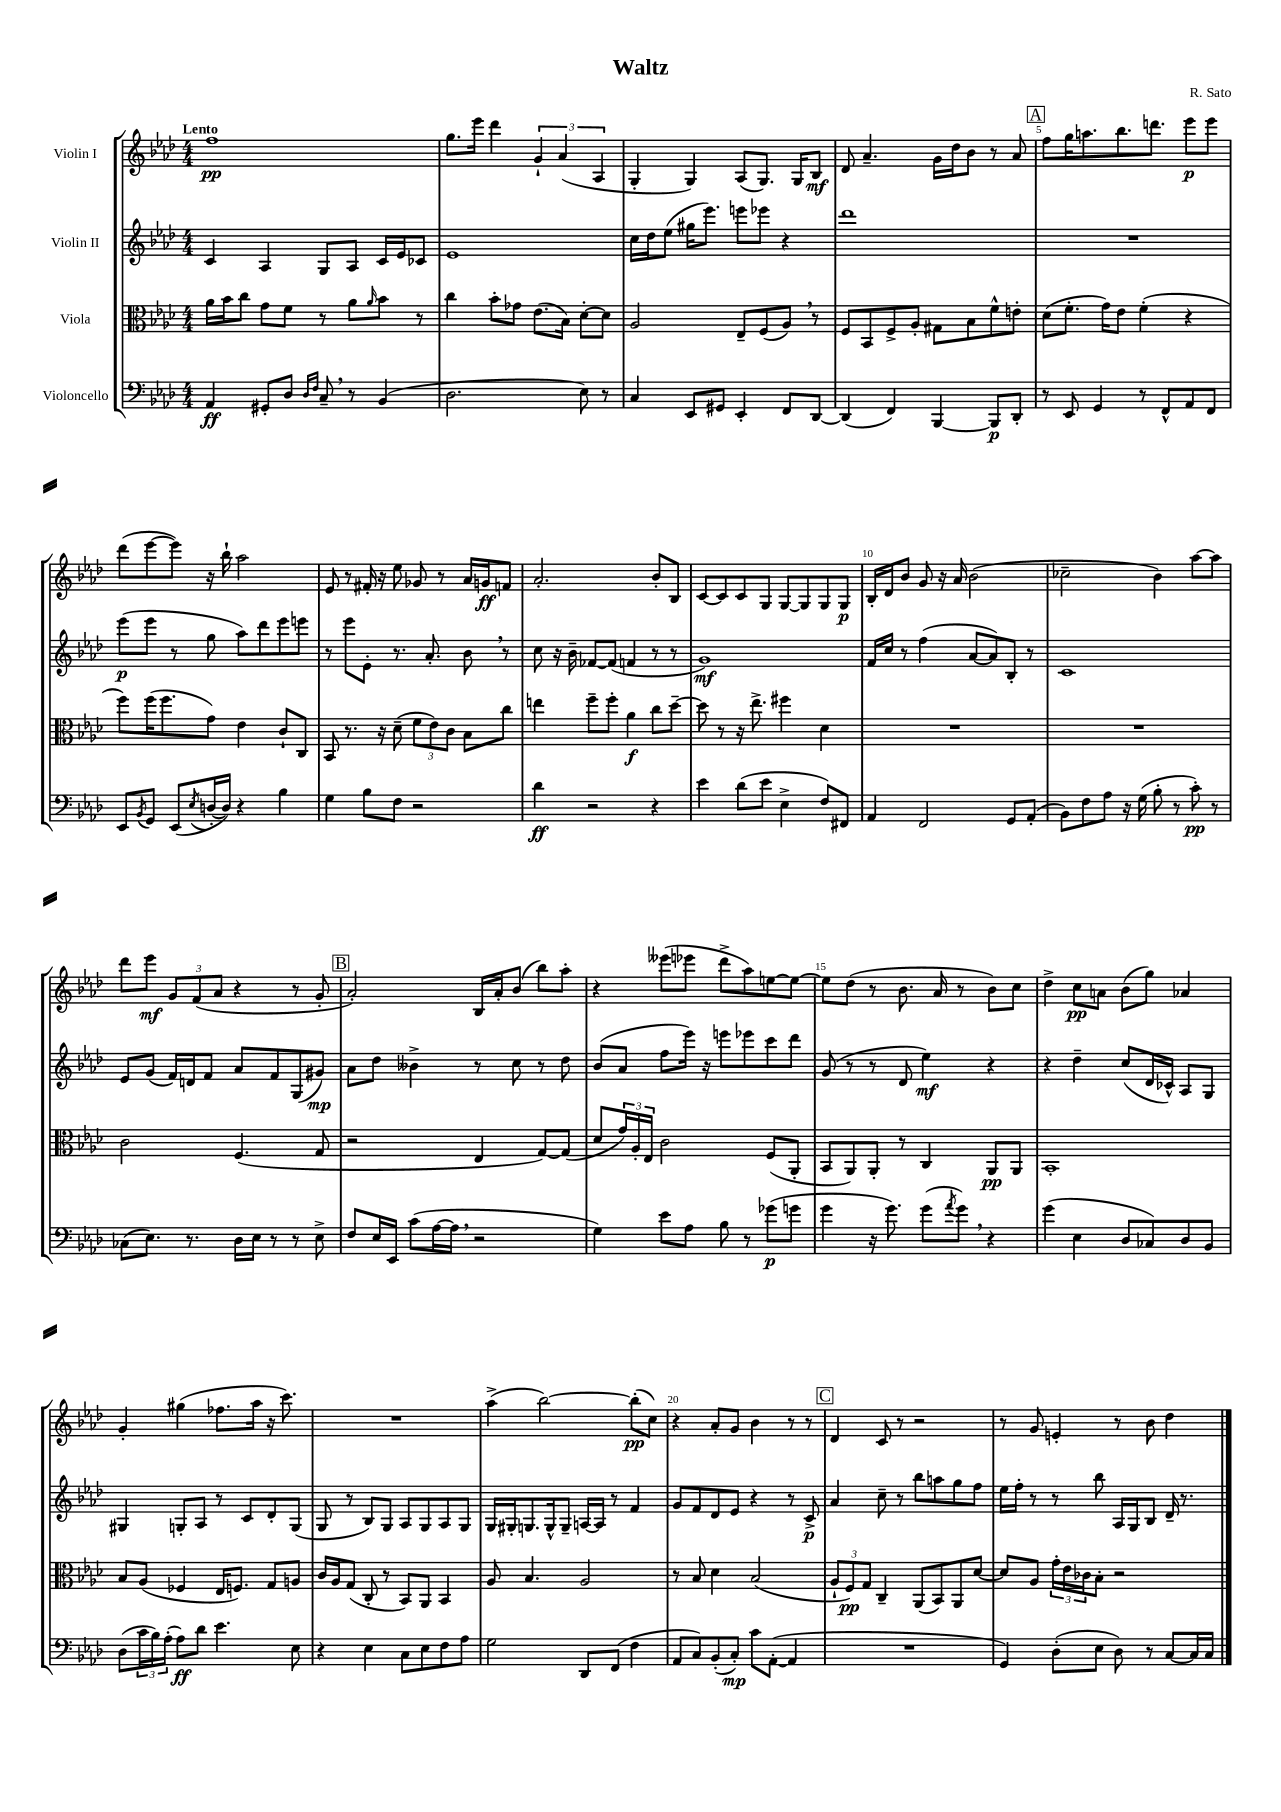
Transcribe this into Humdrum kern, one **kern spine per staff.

**kern	**kern	**kern	**kern
*staff4	*staff3	*staff2	*staff1
*clefF4	*clefC3	*clefG2	*clefG2
*k[b-e-a-d-]	*k[b-e-a-d-]	*k[b-e-a-d-]	*k[b-e-a-d-]
*M4/4	*M4/4	*M4/4	*M4/4
4AA-	16a-	4c	1ff
.	16b-	.	.
.	8cc	.	.
8GG#'	8g	4A-	.
8D-	8f	.	.
16qqD-	.	.	.
16qqF	.	.	.
8C~	8r	8G	.
8r	8a-	8A-	.
.	16qqa-	.	.
(4BB-	8b-	16c	.
.	.	16e-	.
.	8r	8c-	.
=	=	=	=
2.D-	4cc	1e-	8.gg
.	.	.	16eee-
.	8b-'	.	4ddd-
.	8g-	.	.
.	(8.e-	.	6g`
.	.	.	(6a-
.	16B-)	.	.
8E-)	[8d-'	.	.
.	.	.	6A-
8r	8d-]	.	.
=	=	=	=
4C	2A-	16cc	4G'
.	.	16dd-	.
.	.	(8ee-	.
8EE-	.	16gg#	4G)
.	.	8.eee-)	.
8GG#	.	.	.
4EE-'	8E-~	8eee	(8A-
.	(8F	8eee-	8.G)
8FF	8A-)	4r	.
.	.	.	16G
[8DD-	8r	.	8B-
=	=	=	=
(4DD-]	8F	1ddd-	8d-
.	8BB-	.	4.a-~
4FF)	8F^	.	.
.	8A-'	.	.
[4BBB-	8G#	.	16g
.	.	.	16dd-
.	8B-	.	8b-
8BBB-]	8f^^	.	8r
8DD-'	8e'	.	8a-
=	=	=	=
8r	(8d-	1r	8ff
8EE-	8.f'	.	16gg
.	.	.	8.aa
4GG	.	.	.
.	16g)	.	.
.	8e-	.	8.bb-
8r	(4f'	.	.
.	.	.	8.ddd
8FF^^	.	.	.
8AA-	4r	.	8eee-
8FF	.	.	8eee-
=	=	=	=
8EE-	8ff)	(8eee-	(8ddd-
8qBB-	.	.	.
8GG	(16ff	8eee-	[8eee-
.	8.ff	.	.
(8EE-	.	8r	8eee-])
8qE-	.	.	.
[16D'	8g)	8gg	16r
16D])	.	.	16bb-`
4r	4e-	8aa-)	2aa-
.	.	8ddd-	.
4B-	8c`	8eee-	.
.	8C	8eee	.
=	=	=	=
4G	8BB-	8r	8e-
.	8.r	8eee-	8r
8B-	.	8e-'	16f#'
.	16r	.	16r
8F	(8d-~	8.r	8ee-
2r	12f	.	8g-
.	.	8.a-'	.
.	12e-)	.	.
.	.	.	8r
.	12c	.	.
.	8B-	8b-	16a-
.	.	.	16g
.	8cc	8r	8f
=	=	=	=
4d-	4ee	8cc	2.a-'
.	.	16r	.
.	.	16b-~	.
2r	8ff~	[8f-	.
.	8ff'	(8f-]	.
.	4a-	4f	.
4r	8cc	8r	8b-'
.	[8dd-~	8r	8B-
=	=	=	=
4e-	8dd-]	1g)	[8c
.	8r	.	8c]
(8d-	16r	.	8c
.	8.ee-^	.	.
8e-	.	.	8G
4E-^	4ff#	.	[8G
.	.	.	8G]
8F)	4d-	.	8G
8FF#	.	.	8G
=	=	=	=
4AA-	1r	16f	16B-'
.	.	16cc	16d-
.	.	8r	8b-
2FF	.	(4ff	8g
.	.	.	16r
.	.	.	16a-
.	.	[8a-	(2b-
.	.	8a-])	.
8GG	.	8B-'	.
(8AA-'	.	8r	.
=	=	=	=
8BB-)	1r	1c	2cc-~
8F	.	.	.
8A-	.	.	.
16r	.	.	.
(16G	.	.	.
8B-'	.	.	4b-)
8r	.	.	.
8c')	.	.	[8aa-
8r	.	.	8aa-]
=	=	=	=
(8C-	2c	8e-	8ddd-
8.E-)	.	(8g	8eee-
.	.	16f)	12g
8.r	.	16d	.
.	.	.	(12f
.	.	8f	.
.	.	.	12a-
16D-	(4.F	8a-	4r
16E-	.	.	.
8r	.	8f	.
8r	.	(8G	8r
8E-^	8G	8g#)	8g'
=	=	=	=
8F	2r	8a-	2a-')
16E-	.	8dd-	.
16EE-	.	.	.
(8c	.	4b--^	.
[16A-	.	.	.
16A-]	.	.	.
2r	4E-	8r	16B-
.	.	.	16a-'
.	.	8cc	(8b-
.	[8G)	8r	8bb-)
.	(8G]	8dd-	8aa-'
=	=	=	=
4G)	8d-	(8b-	4r
.	24g)	8a-	.
.	24A-'	.	.
.	24E-	.	.
8e-	2c	8ff	(8eee--
8A-	.	16eee-)	8eee-
.	.	16r	.
8B-	.	8eee	8ddd-^
8r	.	8eee-	8aa-)
(8g-	(8F	8ccc	[8ee
8g	8AA-'	8ddd-	8ee_
=	=	=	=
4g	8BB-	(8g	8ee]
.	8AA-)	8r	(8dd-
16r	8AA-'	8r	8r
8.g)	.	.	.
.	8r	8d-	8.b-
(8g	4C	4ee-)	.
.	.	.	16a-
8qa-	.	.	.
8g)	.	.	8r
4r	8AA-	4r	8b-)
.	8AA-	.	8cc
=	=	=	=
(4g	1BB-'	4r	4dd-^
4E-	.	4dd-~	8cc
.	.	.	8a
8D-	.	(8cc	(8b-
8C-)	.	16d-	8gg)
.	.	16c-^^)	.
8D-	.	8A-	4a-
8BB-	.	8G	.
=	=	=	=
(8D-	8B-	4G#	4g'
24c	(8A-	.	.
24B-)	.	.	.
(24A-'	.	.	.
8A-)	4F-	8G'	(4gg#
8d-	.	8A-	.
4.e-	16E-	8r	8.ff-
.	8.F)	.	.
.	.	8c	.
.	.	.	16aa-
.	8G	8d-'	16r
.	.	.	8.ccc)
8E-	8A	(8G	.
=	=	=	=
4r	16c	8G	1r
.	16A-	.	.
.	(8G	8r	.
4E-	8C'	8B-)	.
.	8r	8G	.
8C	8BB-)	8A-	.
8E-	8AA-	8G	.
8F	4BB-	8A-	.
8A-	.	8G	.
=	=	=	=
2G	8A-	16G	(4aa-^
.	.	16G#'	.
.	4.B-	8.G	.
.	.	.	[2bb-)
.	.	16G^^	.
.	.	8G~	.
8DD-	2A-	[16A	.
.	.	16A]	.
(8FF	.	8r	.
4F	.	4f	(8bb-']
.	.	.	8cc)
=	=	=	=
8AA-	8r	8g	4r
8C)	8B-	8f	.
(8BB-'	4d-	8d-	8a-'
8C')	.	8e-	8g
8c	(2B-	4r	4b-
([8AA-'	.	.	.
4AA-]	.	8r	8r
.	.	8c^	8r
=	=	=	=
1r	12A-`	4a-	4d-
.	12F)	.	.
.	12G	.	.
.	4C~	8cc~	8c
.	.	8r	8r
.	(8AA-	8bb-	2r
.	8BB-)	8aa	.
.	8AA-	8gg	.
.	[8d-	8ff	.
=	=	=	=
4GG)	8d-]	16ee-	8r
.	.	16ff'	.
.	8A-	8r	8g
(8D-'	24g'	8r	4e'
.	24e-	.	.
.	24c-	.	.
8E-	8B-'	8bb-	.
8D-)	2r	16A-	8r
.	.	16G	.
8r	.	8B-	8b-
[8C	.	16d-~	4dd-
.	.	8.r	.
16C]	.	.	.
16C	.	.	.
==	==	==	==
*-	*-	*-	*-
